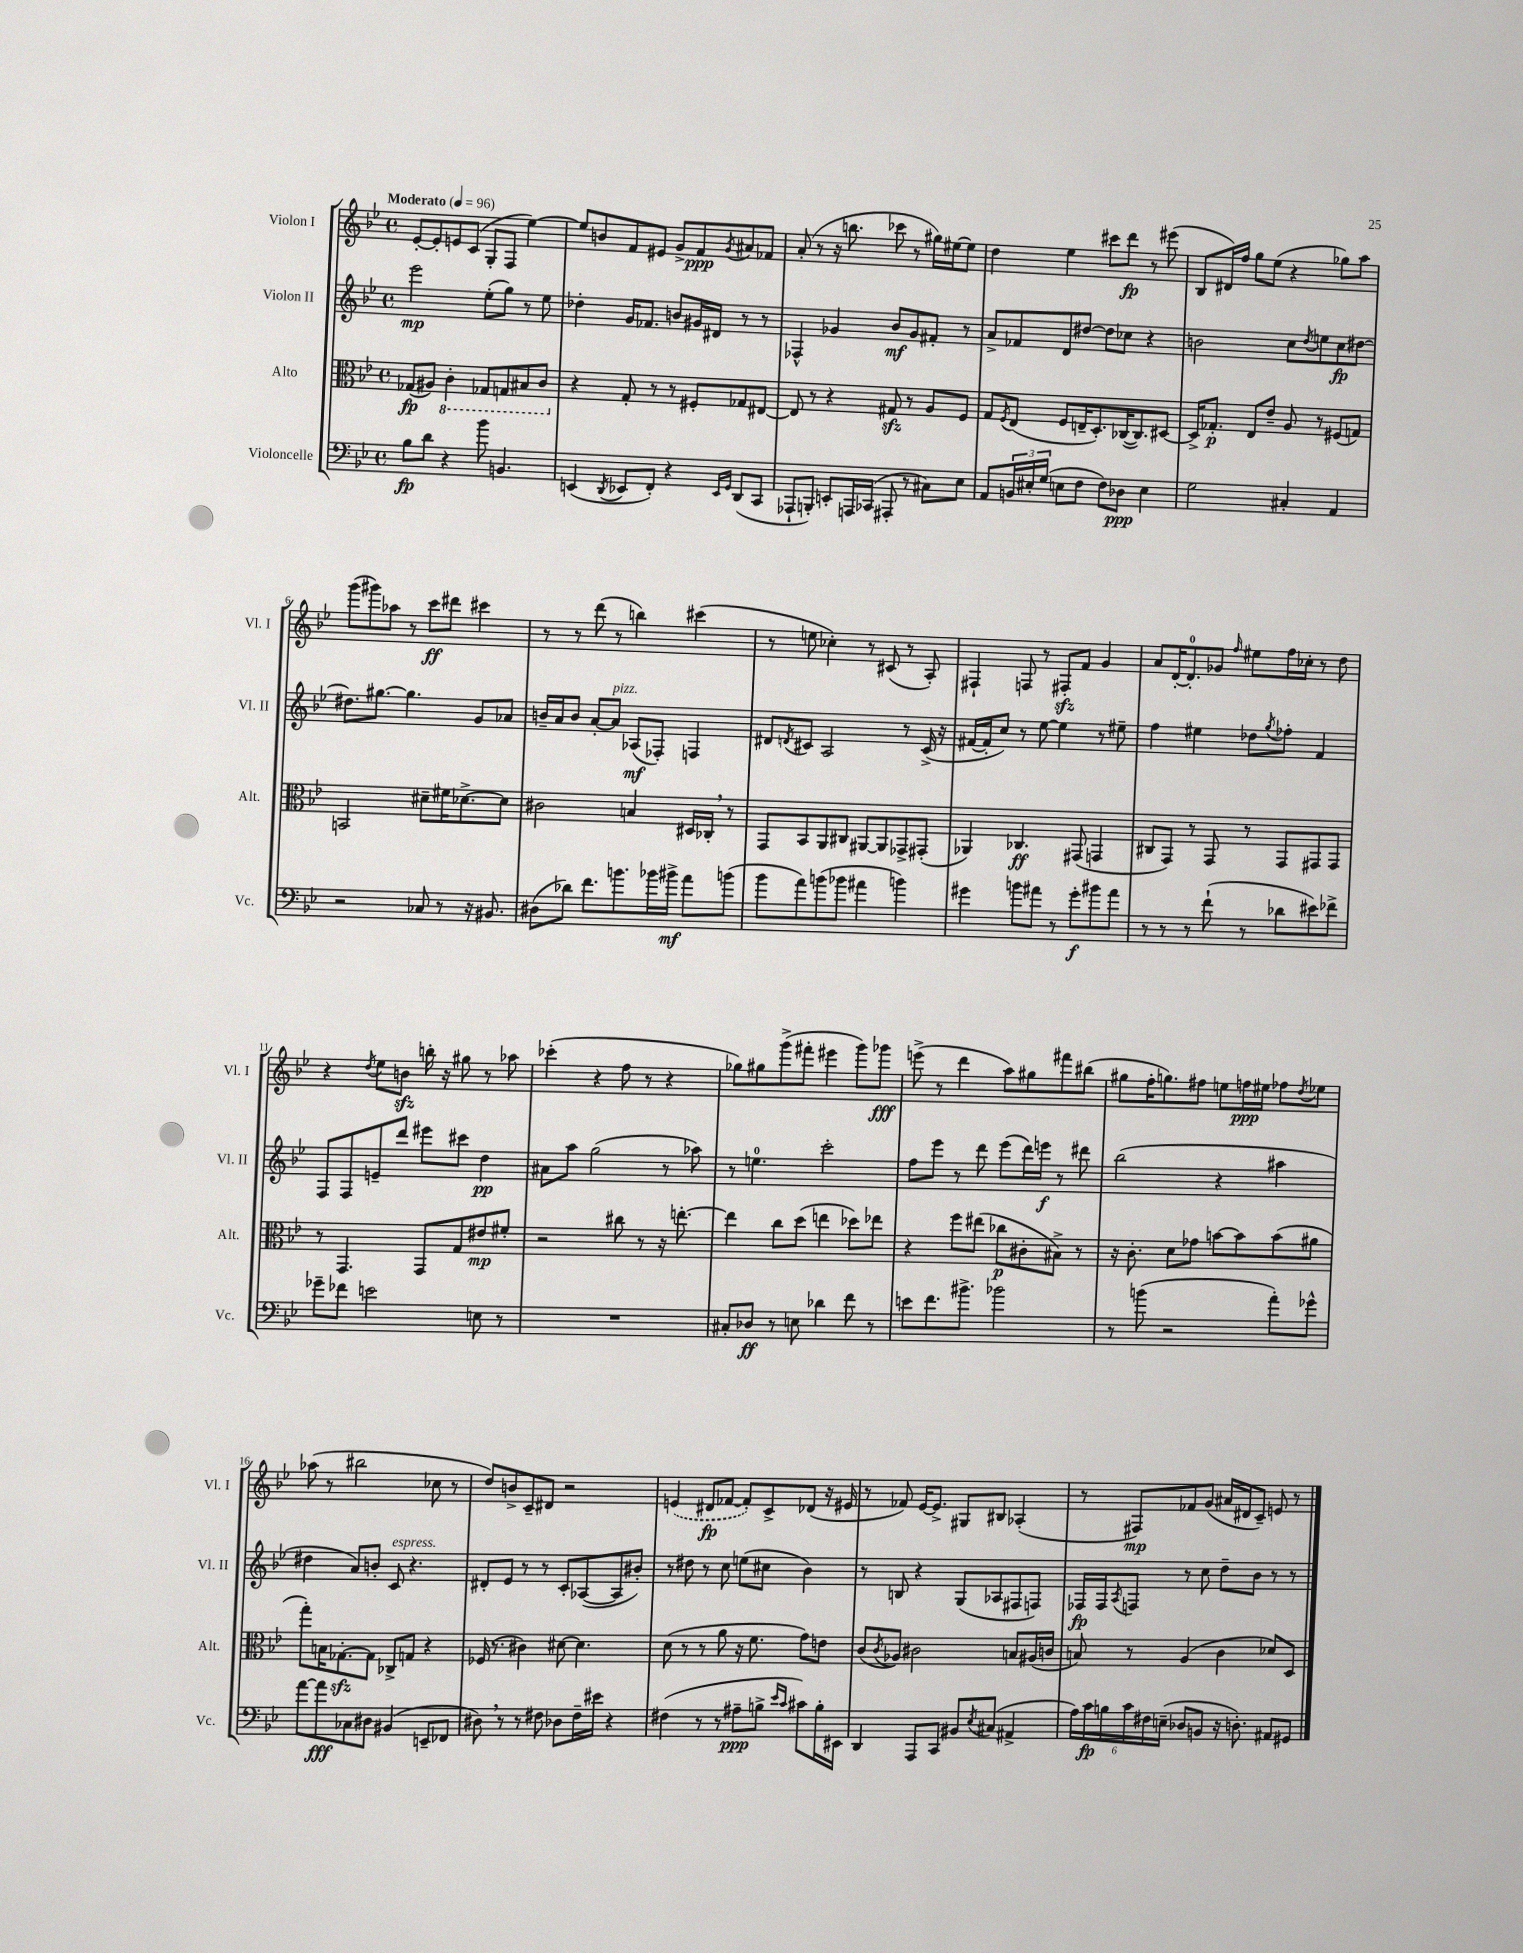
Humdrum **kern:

**kern	**kern	**kern	**kern
*staff4	*staff3	*staff2	*staff1
*clefF4	*clefC3	*clefG2	*clefG2
*k[b-e-]	*k[b-e-]	*k[b-e-]	*k[b-e-]
*M4/4	*M4/4	*M4/4	*M4/4
*met(c)	*met(c)	*met(c)	*met(c)
*MM96	*MM96	*MM96	*MM96
8B-\L	(8G-/L	2eee-\	[8e-'/L
8d\J	8A#/J)	.	8e-'/]
4r	4C'\	.	8e/
.	.	.	(8c/J
8b-\	8GG-/L	(8ee-'\L	8G'/L
4.BB/	8GG/	8gg\J)	8F/J
.	8BB#/	8r	[4ee-\)
.	8C/J	8ee-\	.
=	=	=	=
(4EE/	4r	4dd-'\	8ee-/]L
.	.	.	8b/
8qDD/	.	.	.
8EE-/L	8G'/	16g/LK	8f/
.	.	8.f-/J	.
8FF'/J)	8r	.	8e#/J
4r	8r	8b/L	8g^/L
.	8F#'/L	16g#/L	8f/
.	.	16d#/JJ	.
16qqEE-/LL	.	.	.
16qqGG/JJ	.	.	8qg/
(8DD/L	8G-/	8r	8a#/
8CC/J	[8E#/J	8r	8f-/J
=	=	=	=
8AAA-`/L	8E#/]	4F-^^/	(8a'/
8BBB'/J)	8r	.	8r
8EE'/L	4r	4g-/	16r
.	.	.	8.bb\
16AAA/L	.	.	.
(16CC-/JJ	.	.	.
8AAA#'/	8G#/	8b-/L	8ccc-\
8r	8r	8g-/	8r
8C#\L)	8A/L	8f#'/J	16gg#\LL)
.	.	.	[16ee#\J
8E-\J	8F/J	8r	8ee#\]J
=	=	=	=
8AA/L	8G/L	8a^/L	4dd\
.	8qF/	.	.
24BB/L	(8E-/J	8f-/	.
24E#'/	.	.	.
(24G/JJ	.	.	.
8E\L	8F/L	8d/	4ee-\
8F\J	16E~/K	[8dd#/J	.
.	8.D'/)	.	.
8F\L)	.	8dd#\]L	8ccc#\L
8D-\J	([16C-/K	8cc-\J	8ddd\J
.	8.C-/])	.	.
4E\	.	4r	8r
.	[8D#/J	.	(8eee#\
=	=	=	=
2G\	16D#^/]LK	2b\	8B-/L
.	8.G-'/J	.	.
.	.	.	16d#/L)
.	.	.	16ff/JJ
.	8E-/L	.	8gg\L
.	8e-~/J	.	(8ee-\J
4C#'/	8A/	8cc\L	4r
.	.	8qdd/	.
.	8r	8ee\	.
4AA/	(8F#/L	8cc\	8gg-\L)
.	8G/J)	[8dd#\J	8aa\J
=	=	=	=
2r	2BB/	8.dd#\]L	(8ggg\L
.	.	.	8ggg#\)
.	.	[8.gg#\J	.
.	.	.	8aa-\J
.	.	4.gg#\]	8r
8C-/	8d#~\L	.	8ccc\L
8r	16f#\K	.	8ddd#\J
.	[8.d-^\	.	.
16r	.	8g/L	4ccc#\
8.BB#/	.	.	.
.	8d-\]J	8a-/J	.
=	=	=	=
(8D#\L	2c#\	16b~/LL	8r
.	.	16a/J	.
8d-\J)	.	8b/J	8r
8.f\L	.	[8a'/L	(8ddd\
.	.	8a/]J	8r
8.b\	.	.	.
.	4B/	(8A-/L	4bb\)
16b-\L	.	8F-'/J)	.
16b#^\JJ	.	.	.
8a\L	16D#/LL	4F/	(4ccc#\
.	16C-'/JJ	.	.
(8b\J	8r	.	.
=	=	=	=
8b-\L	8GG/L	8d#/L	8r
.	.	8qd/	.
8a\)	8BB-/	8c#/J	8ee\
(8b\	8AA/	2A/	4cc-'\)
8b-\J	8C#/J	.	.
4a#\	[8AA#/L	.	8r
.	8AA#/]	.	(8c#/
4b\)	8GG-^/	8r	8r
.	(8GG#'/J	(16c#^/	8A'/)
.	.	16r	.
=	=	=	=
4g#\	4AA-/)	[16f#/LL	4F#`/
.	.	16f#'/]J	.
.	.	8cc/J)	.
8b\L	4.C-/	8r	8F/
8a#\J	.	[8ee-\	8r
8r	.	4ee-\]	8F#'/L
8g#'\L	(8GG#/	.	8f/J
8b#\	4GG/	8r	4g/
8a#\J	.	8ee#~\	.
=	=	=	=
8r	8C#/L	4ff\	8a/L
8r	8GG/J)	.	[16d'/K
.	.	.	8.d'/]
8r	8r	4ee#\	.
(8f`\	8GG/	.	8g-/J
.	.	.	16qqff/
8r	8r	8dd-\L	8ee#\L
.	.	8qgg/	.
8d-\L	8GG/L	8ff-'\J	16ff\L
.	.	.	16cc-'\JJ
8e#\)	8GG#/	4f/	8r
8f-^\J	8GG#/J	.	8dd\
=	=	=	=
8g-~\L	8r	8F/L	4r
8f-\J	4.GG/	8F/	.
.	.	.	8qdd/
2e\	.	8e~/	8ee-\L
.	.	8ddd/J	8b\J
.	8GG/L	8eee#\L	16bb'\
.	.	.	16r
.	8G/	8ccc#\J	8gg#\
8E\	8e#/	4dd\	8r
8r	8f#'/J	.	8aa-\
=	=	=	=
1r	2r	8a#\L	(4ccc-'\
.	.	8aa\J	.
.	.	(2gg\	4r
.	8cc#\	.	8ff\
.	8r	.	8r
.	16r	8r	4r
.	[8.ee'\	.	.
.	.	8aa-\)	.
=	=	=	=
8C#'/L	4ee\]	8r	8gg-\L)
8D-/J	.	4.ee\	8gg#\
8r	8cc\L	.	(8ggg^\
8E\	(8dd\J	.	8fff#'\J
4d-\	4ee\	2ccc'\	4eee#\
8f\	8dd-\L)	.	8ggg\L)
8r	8ee-\J	.	8ggg-\J
=	=	=	=
8e\L	4r	8ff\L	(8eee^\
8.f\	.	8eee-\J	8r
.	8ff\L	8r	4ddd\
8.b#^\J	.	.	.
.	(8ee#\J	8ddd\	.
2b-\	8cc-\L	(8eee-\L	8aa\L)
.	8c#'\	16ddd\L)	8gg#\
.	.	16eee\JJ	.
.	8B#^\J)	8r	8fff#\
.	8r	8ddd#\	(8bb#\J
=	=	=	=
8r	16r	(2bb-\	8gg#\L
.	8.c'\	.	.
(8b\	.	.	16ff'\K
.	.	.	8.gg\)
2r	8d\L	.	.
.	8g-\J	.	8ff#\J
.	[8b\L	4r	8ee\L
.	8b\]	.	16ff\L
.	.	.	16ee#\JJ
8a'\L)	(8b\	4aa#\	8ff-\L
.	.	.	8qdd/
8g-^^\J	8a#\J	.	8ee-\J
=	=	=	=
[8a\L	8gg'\L)	4dd#\	(8aa-\
8a\]	16B\K	.	8r
.	[8.G-'\	.	.
8C-\	.	8a/L)	2bb#\
8D#\J	8G-\]J	8b'/J	.
(4BB#/	8C-^/L	8c/	.
.	8G/J	4.r	.
8EE~/L	4r	.	8cc-\
8FF-/J	.	.	8r
=	=	=	=
8D#\)	(16F-/	8d#'/L	8dd/L)
.	8.r	.	.
8r	.	8e-/J	8b^/
8r	4c#\)	8r	8c~/
8F#\	.	8r	8d#/J
8D-\L	[8d#\	8c'/L	2r
16F#~\L	4.d#\]	([8A-/	.
16e#\JJ	.	.	.
4r	.	8A-/]	.
.	.	8b#'/J)	.
=	=	=	=
(4F#\	(8d\	8r	(4e/
.	8r	8dd#\	.
8r	8r	8r	8d#/L
8r	8a\	8cc\	[8f-/J
8A#~\L	16r	(8ee\L	8f-'/]L)
.	8.f\	.	.
8B^\J	.	8cc#\J	8c^/
16qqe-/LL	.	.	.
16qqc/JJ	.	.	.
8c#\L)	8g\L)	4b-\)	(8d-/J
16B'\L	8e\J	.	16r
16EE#\JJ	.	.	16e#/
=	=	=	=
4DD/	(8c/L	8r	8r
.	8qc/	.	.
.	8A-/J)	8B/	8f-/)
8AAA/L	2c#\	4r	[16e-/LK
.	.	.	8.e-^/]J
8CC/J	.	.	.
8BB#/L	.	(8G/L	8G#/L
8qE-/	.	.	.
(8C#/J	.	8A-/	8B#/J
4AA#^/	8B/L	8F#/	(4A-'/
.	(16A#/L	8F/J)	.
.	16c/JJ	.	.
=	=	=	=
24A\LL)	8B/)	16F-/LL	8r
24c\	.	.	.
.	.	16F-/J	.
24B\	.	.	.
.	.	8qA/	.
24c\	8r	8F/J	8F#/L)
24F#\	.	.	.
(24E~\JJ	.	.	.
8D-/L	(4A/	8r	8f-/
8BB/J	.	8cc\	(8g/J
16r	4c\	8dd~\L	16a#/LL
8.D'\)	.	.	16d#/J
.	.	8b-\J	8c~/J)
8AA#/L	8d-/L)	8r	8e/
8GG#/J	8D/J	8r	8r
==	==	==	==
*-	*-	*-	*-
